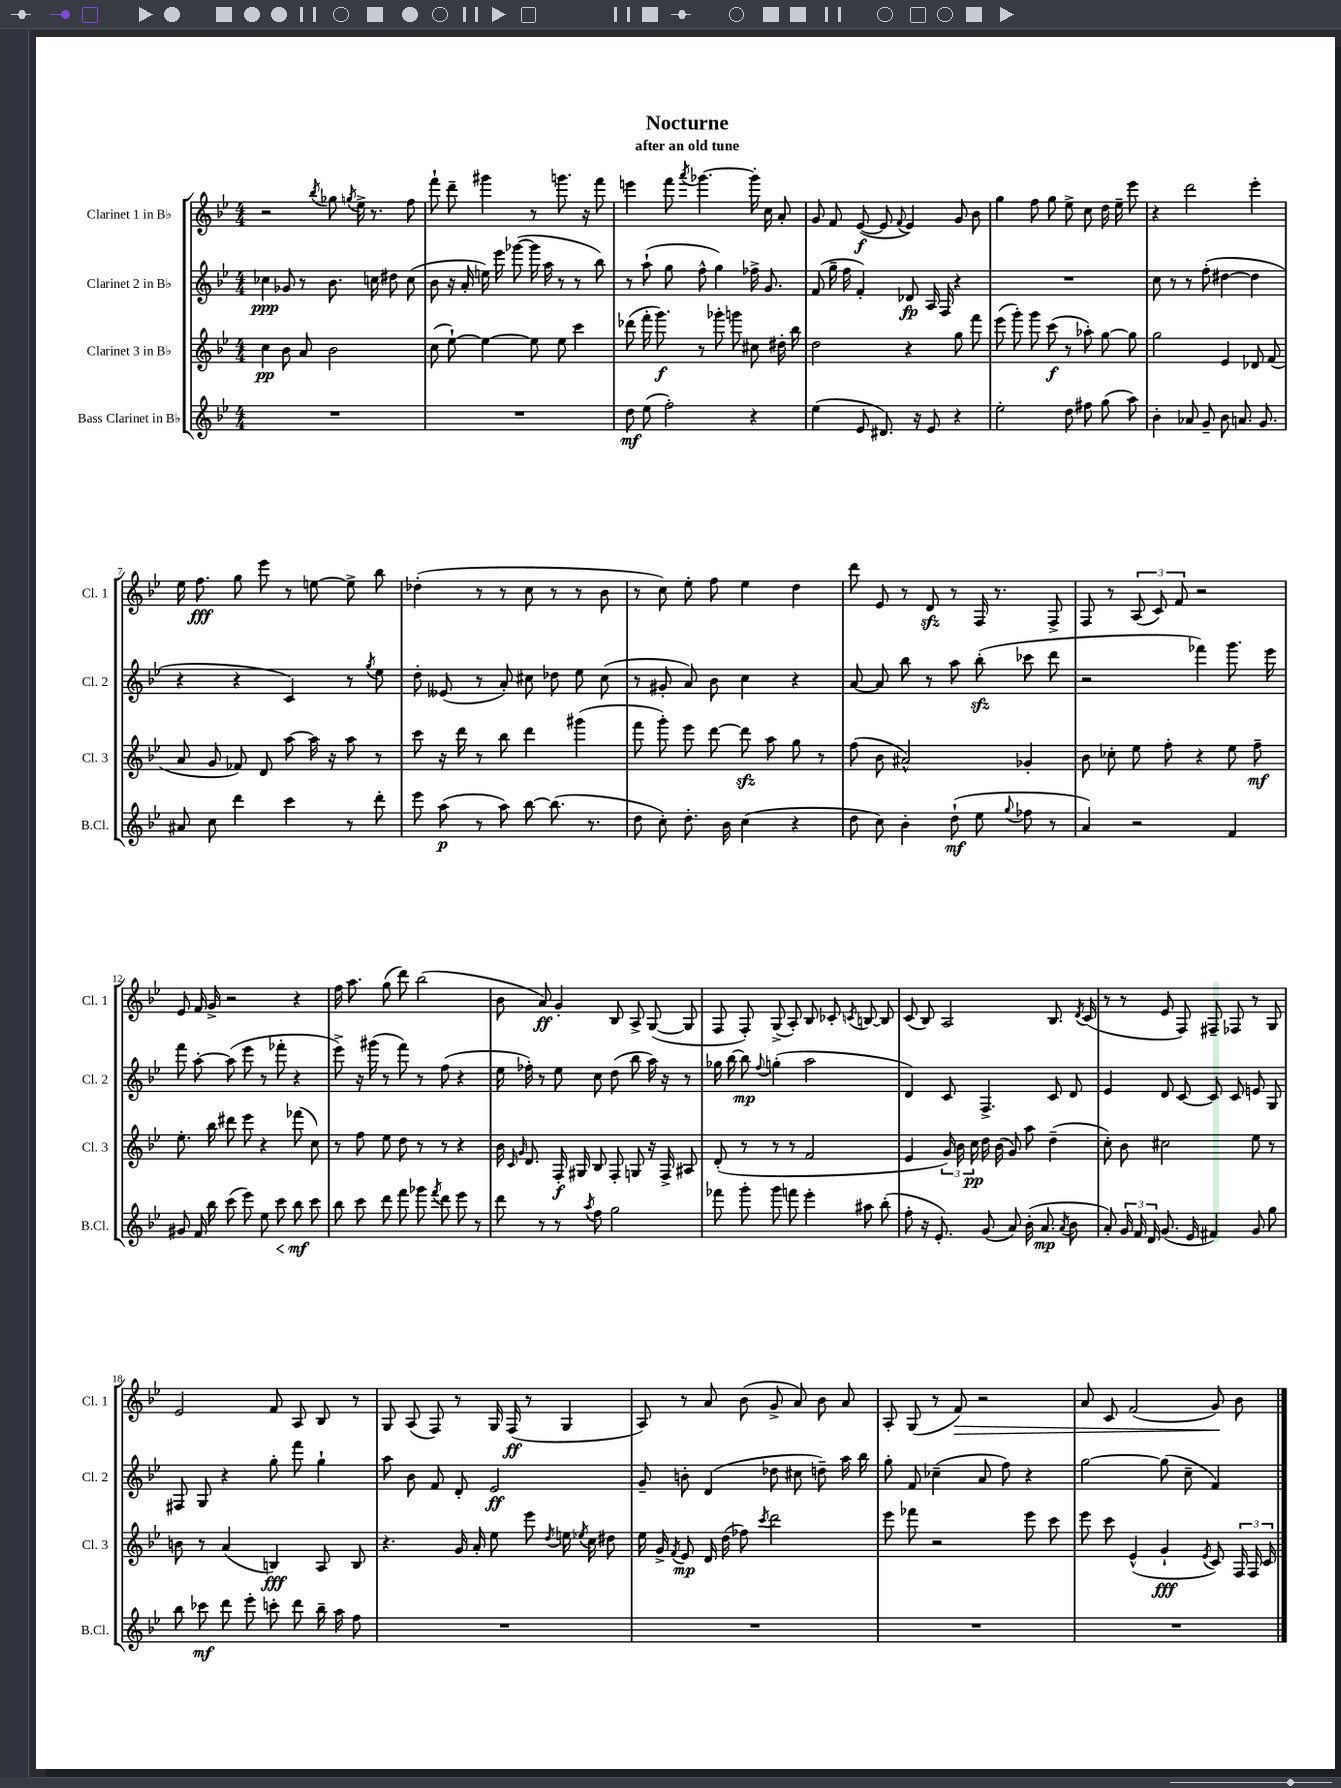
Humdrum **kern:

**kern	**kern	**kern	**kern
*staff4	*staff3	*staff2	*staff1
*clefG2	*clefG2	*clefG2	*clefG2
*k[b-e-]	*k[b-e-]	*k[b-e-]	*k[b-e-]
*M4/4	*M4/4	*M4/4	*M4/4
1r	4cc\	4cc-\	2r
.	8b-\	8g-/	.
.	8a/	8r	.
.	.	.	8qbb-/
.	2b-\	8.b-\	8gg-\
.	.	.	8qgg/
.	.	.	16ee-^\
.	.	16cc\	8.r
.	.	8dd#\	.
.	.	(8cc\	8ff\
=	=	=	=
1r	(8cc\	8b-\	8fff`\
.	[8ee-`\)	16r	8ddd~\
.	.	16a'/	.
.	4ee-\_	16ee\)	4ggg#\
.	.	16eee-\	.
.	.	([8ggg-\	.
.	8ee-\]	16ggg-\]	8r
.	.	16aa\	.
.	8ee-\	8r	8.ggg\
.	4ccc\	8r	.
.	.	.	16r
.	.	8bb-\)	8fff\
=	=	=	=
8dd\	(8ddd-\	8r	4eee\
(8ee-\	16fff'\	(8aa`\	.
.	8.ggg\)	.	.
2ff'\)	.	8gg\	8fff\
.	.	.	8qaaa/
.	8r	8ff^^\	[4.ggg-\
.	8ggg-'\	4gg\)	.
.	8ggg\	.	.
4r	8cc#\	16ff-^\	16ggg-'\]
.	.	8.g/	16cc\
.	16dd#'\	.	8a'/
.	16bb-\	.	.
=	=	=	=
(4ee-\	2dd\	(8f/	8g/
.	.	16gg~\	8f/
.	.	16ff\	.
8e-/	.	4f'/)	([8e-/
8.d#/)	.	.	8e-/]
.	.	.	8qqf/
.	4r	8d-/	4e-/)
16r	.	.	.
8e-/	.	16A/	.
.	.	16F/	.
4r	8gg\	4r	8g/
.	8fff\	.	8b-\
=	=	=	=
2ee-'\	(8eee-\	1r	4gg\
.	8ggg'\)	.	.
.	8ggg\	.	8ff\
.	(8ccc\	.	8gg\
8dd\	8r	.	8ee-^\
8ff#\	8aa-'\)	.	8cc\
(8gg\	[8gg\	.	16dd\
.	.	.	16ee-~\
8aa\)	8gg\]	.	8eee-\
=	=	=	=
4b-'\	2gg\	8cc\	4r
.	.	8r	.
8a-/	.	8r	2ddd\
8g~/	.	(8ff'\	.
8b-\	4e-/	[4dd#\	.
8.a/	.	.	.
.	8d-/	4dd#\]	4eee-'\
8.g/	.	.	.
.	(8f/	.	.
=	=	=	=
8a#/	8a/	4r	16ee-\
.	.	.	8.ff\
8cc\	8g/	.	.
4ddd\	8f-/)	4r	8gg\
.	8d/	.	8eee-\
4ccc\	[8aa\	4c/)	8r
.	16aa\]	.	[8ee\
.	16r	.	.
8r	8aa\	8r	8ee^\]
.	.	8qgg/	.
8ddd'\	8r	8ee-\	8bb-\
=	=	=	=
8eee-\	8ccc\	8dd'\	(4dd-'\
(8aa\	16r	(8e--/	.
.	16ddd\	.	.
8r	8r	8r	8r
8aa\)	8bb-\	8a'/)	8r
[8bb-\	4ddd\	8cc#\	8cc\
(8.bb-\]	.	8dd-\	8r
.	(4ggg#\	8ee-\	8r
8.r	.	.	.
.	.	(8cc#\	8b-\
=	=	=	=
8dd\	8fff\	8r	8r
8cc'\)	8ggg'\)	8g#'/	8cc\)
8.dd'\	8eee-\	8a/)	8ee-'\
.	[8ddd\	8b-\	8ff\
16b-\	.	.	.
(4cc\	8ddd\]	4cc\	4ee-\
.	8aa\	.	.
4r	8gg\	4r	4dd\
.	8r	.	.
=	=	=	=
8dd\	(8ff\	[8a/	8ddd\
8cc\)	8b-\	8a/]	8e-/
4b-'\	2a#^^/)	8bb-\	8r
.	.	8r	8d/
(8dd`\	.	8aa\	8r
8ee-\	.	(8bb-'\	16F/
.	.	.	8.r
8qqgg/	.	.	.
8ff-\	4g-'/	8ccc-\	.
8r	.	8ddd\	8F^/
=	=	=	=
4a/)	8b-\	2r	8F/
.	8cc-'\	.	8r
2r	8ee-\	.	(12A/
.	.	.	12c/)
.	8ff'\	.	.
.	.	.	12f/
.	4r	4fff-\)	2r
4f/	8ee-\	8.ggg\	.
.	8ff~\	.	.
.	.	16eee-\	.
=	=	=	=
8g#/	8.ee-'\	8fff\	8e-/
16f/	.	[8aa'\	16f/
16bb-\	16bb-\	.	16g^/
(8ccc\	8ddd#\	(8aa\]	2r
8eee-\)	8eee-\	8eee-\	.
8ee-\	4r	8r	.
8ccc\	.	8fff-'\	.
8bb-\	(8fff-\	4r	4r
8ccc\	8cc\)	.	.
=	=	=	=
8bb-\	8r	8eee-^\)	16ff\
.	.	.	8.aa\
8ccc\	8ff\	16r	.
.	.	(16ggg#\	.
8ddd\	8ee-\	8r	(8gg\
8fff\	8dd\	8fff\)	8ddd\)
8ggg-\	8r	8r	(2bb-\
8qfff/	.	.	.
8ddd\	8r	(8ff\	.
8eee-\	4r	4r	.
8r	.	.	.
=	=	=	=
8ddd\	16b-\	16ee-\	8b-\
.	16qqc/	.	.
.	16qqg/	.	.
.	8.d/	16ff-'\)	.
8r	.	8r	8a/)
8r	16F'/	8ee-\	4g'/
.	16G#/	.	.
8qaa/	.	.	.
8ff\	8B-/	8cc\	.
2gg\	8F'/	(8dd\	8B-/
.	8G/	8bb-\	8A^/
.	16r	16aa\)	([8G/
.	16F^/	16r	.
.	8A#/	8r	8G/]
=	=	=	=
8fff-\	(8d'/	16gg-\	8F/
.	.	[16bb-\	.
8ggg'\	8r	8bb-\]	8F'/)
.	.	8qqff/	.
8ggg\	8r	(4gg'\	(8G^/
8fff\	8r	.	8A'/)
4eee-'\	2f/	2aa\	8B-/
.	.	.	8c-'/
.	.	.	8qc/
8aa#\	.	.	[8B/
(8bb-'\	.	.	8B/]
=	=	=	=
8ff'\	4e-/	4d/)	(8c/
16r	.	.	8B-/)
8.e-'/)	.	.	.
.	24g/)	8c/	2A/
.	24b-\	.	.
.	24cc\	.	.
(8g/	16dd\	4.F^/	.
.	(16b-\	.	.
8a/)	8g/)	.	.
(16b-'\	8aa\	.	.
8.a/	.	.	.
.	(4dd~\	8c/	8.B-/
8qa/	.	.	.
8b-\	.	8d/	.
.	.	.	8qd/
.	.	.	(16c/
=	=	=	=
8a'/)	8cc'\)	4e-/	8r
24g/	8b-\	.	8r
24f/	.	.	.
24d/	.	.	.
(8.g/	2cc#\	8d/	8e-/
.	.	[8c/	8F/)
16e-/	.	.	.
4f#/)	.	8c/]	8F#~/
.	.	8c/	8F-/
8g/	8ee-\	8e/	8r
8gg\	8r	8G/	8G/
=	=	=	=
8bb-\	8b\	8F#/	2e-/
8ccc-\	8r	8G/	.
8ddd\	(4a/	4r	.
8eee-'\	.	.	.
8ccc'\	4B/)	8gg'\	8f/
8ddd\	.	8fff\	8A/
16bb-~\	8A/	4gg`\	8B-/
16aa\	.	.	.
8ff\	8B/	.	8r
=	=	=	=
1r	4.r	8aa\	8G/
.	.	8b-\	(8A/
.	.	8f/	8F/)
.	16g/	8d'/	8r
.	16a'/	.	.
.	8ee-\	2e-/	16G/
.	.	.	(16F/
.	8eee-\	.	8r
.	8qdd/	.	.
.	16ee\	.	4G/
.	8qee-/	.	.
.	16cc\	.	.
.	8dd#\	.	.
=	=	=	=
1r	16ee-\	8g~/	8A/)
.	16g^/	.	.
.	8qf/	.	.
.	8e-/	8b'\	8r
.	16d/	(4d/	8a/
.	(16dd\	.	.
.	8ff-\)	.	(8b-\
.	8qccc/	.	.
.	2ddd\	8dd-\	8g^/
.	.	8cc#\	8a/)
.	.	8dd~\)	8b-\
.	.	16aa\	8a/
.	.	16bb-\	.
=	=	=	=
1r	8eee-\	8gg'\	8A'/
.	8fff-\	8f/	(8G/
.	2r	(4cc-~\	8r
.	.	.	8f/)
.	.	8a/	2r
.	.	8ff\)	.
.	8eee-\	4r	.
.	8ccc\	.	.
=	=	=	=
1r	8eee-\	[2gg\	8a/
.	8ccc\	.	8c/
.	(4e-^^/	.	(2f/
.	4g`/	(8gg\]	.
.	.	8cc~\	.
.	8qe-/	.	.
.	8c/)	4f/)	8g/)
.	24F/	.	8b-\
.	24F/	.	.
.	24c/	.	.
==	==	==	==
*-	*-	*-	*-
